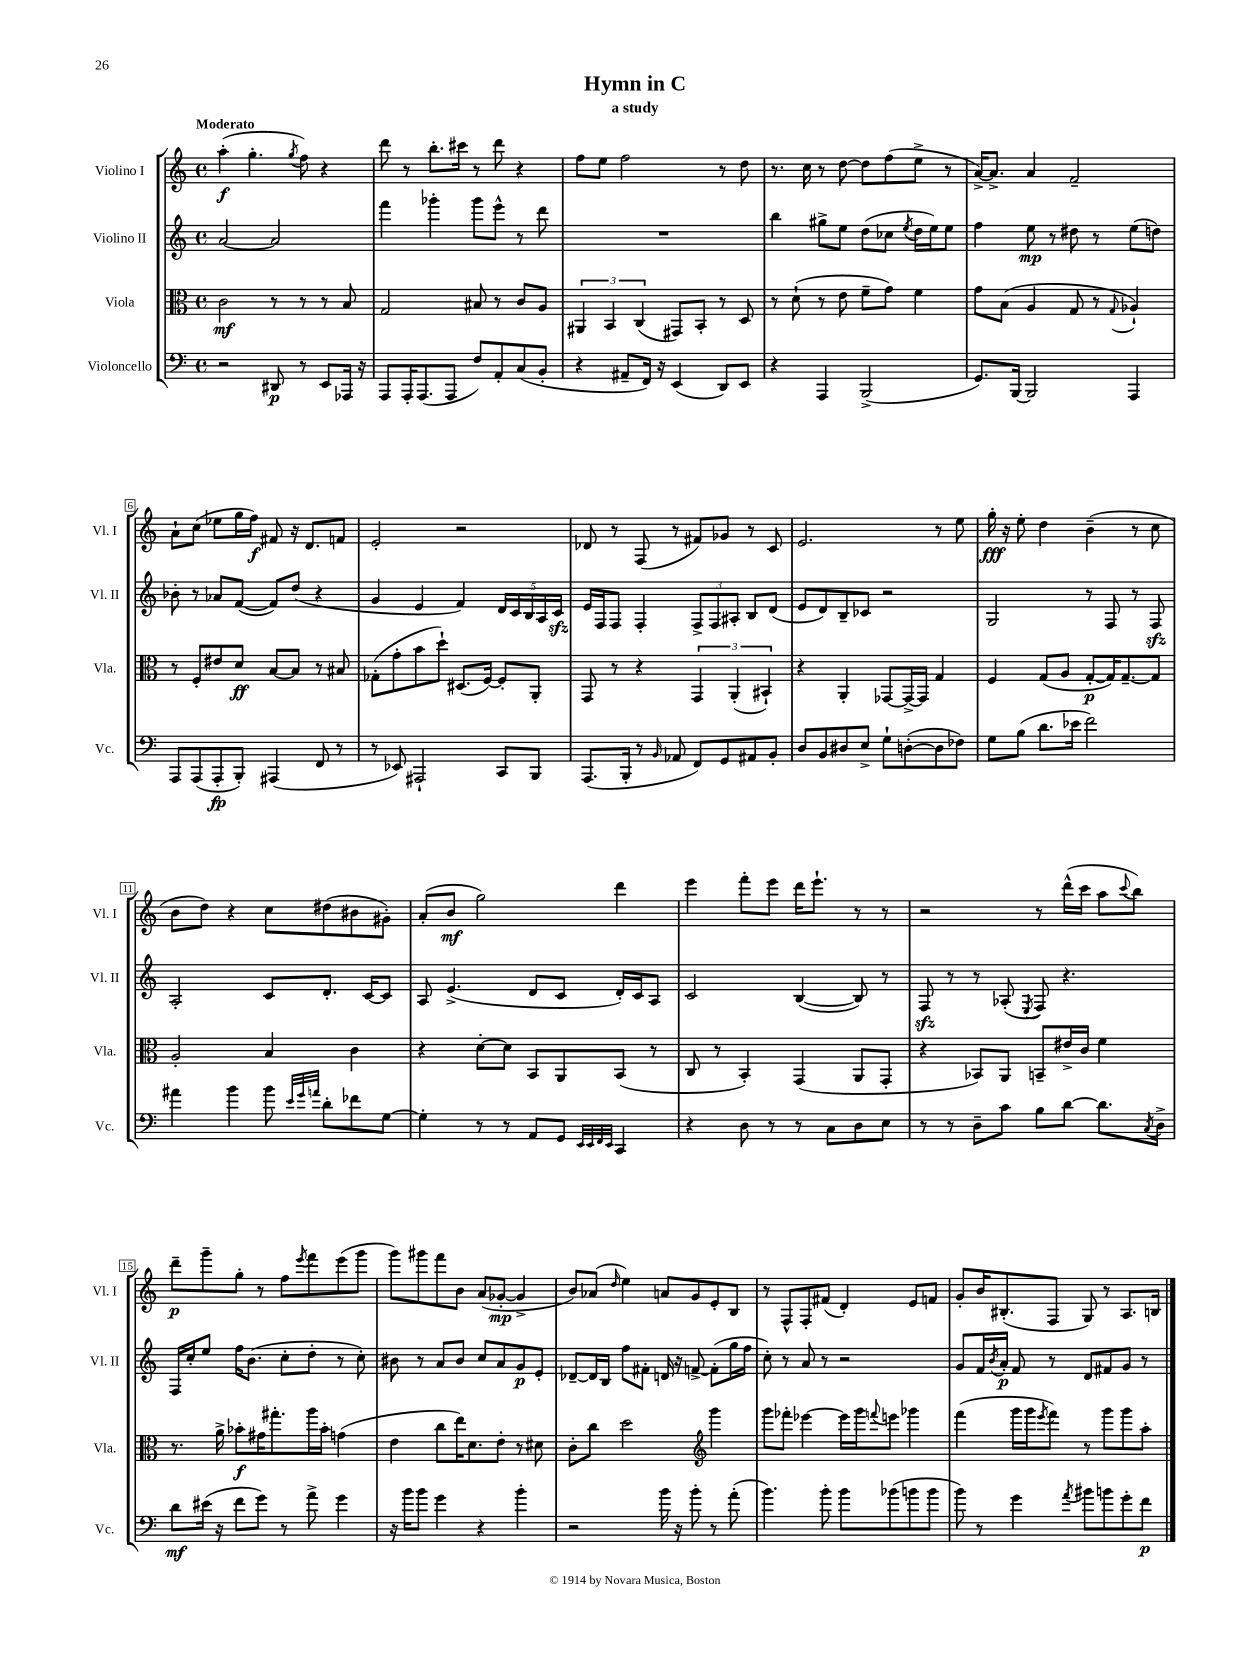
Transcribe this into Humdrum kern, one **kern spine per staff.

**kern	**kern	**kern	**kern
*staff4	*staff3	*staff2	*staff1
*clefF4	*clefC3	*clefG2	*clefG2
*k[]	*k[]	*k[]	*k[]
*M4/4	*M4/4	*M4/4	*M4/4
*met(c)	*met(c)	*met(c)	*met(c)
2r	2c	[2a	(4aa'
.	.	.	4.gg'
8DD#	8r	2a]	.
.	.	.	8qgg
8r	8r	.	8ff)
8EE	8r	.	4r
16AAA-	8B	.	.
16r	.	.	.
=	=	=	=
8AAA	2G	4fff	8ddd
16AAA'	.	.	8r
(8.AAA	.	.	.
.	.	4ggg-'	8.bb'
8AAA	.	.	.
.	.	.	16ccc#
8F)	8B#	8ggg-	8r
8AA'	8r	8eee^^	8ddd
(8C	8c	8r	4r
8BB'	8A	8ddd	.
=	=	=	=
4r	6AA#	1r	8ff
.	.	.	8ee
.	6BB	.	.
8AA#~	.	.	2ff
.	(6C	.	.
16FF)	.	.	.
16r	.	.	.
(4EE	8GG#)	.	.
.	8BB'	.	.
8DD)	8r	.	8r
8EE	8D	.	8dd
=	=	=	=
4r	8r	4bb	8.r
.	(8d`	.	.
.	.	.	16cc
4AAA	8r	8gg#^	8r
.	8e	8ee	[8dd
(2BBB^	8f~	(8dd	8dd]
.	8g)	8cc-	(8ff
.	.	8qee	.
.	4f	16dd	8ee^
.	.	16ee)	.
.	.	8ee	8r
=	=	=	=
8.GG)	8g	4ff	[16a^)
.	.	.	8.a^]
.	(8B	.	.
[16BBB	.	.	.
2BBB]	4A	8ee	4a
.	.	8r	.
.	8G	8dd#	2f~
.	8r	8r	.
.	8qqG	.	.
4AAA	4A-`)	(8ee	.
.	.	8dd)	.
=	=	=	=
8AAA	8r	8b-'	8a`
(8AAA	8F'	8r	(8cc
8AAA'	8e#	8a-	8ee-
8BBB')	8d	([8f	16gg
.	.	.	16ff)
(4AAA#	[8B	8f])	8f#
.	8B]	(8dd	16r
.	.	.	8.d
8FF	8r	4r	.
8r	8B#	.	8f
=	=	=	=
8r	(8G-'	4g	2e'
8EE-)	8g'	.	.
2AAA#`	8b	4e	.
.	8dd`)	.	.
.	(8.D#	4f)	2r
.	[16F)	.	.
8CC	8F']	20d	.
.	.	20c	.
.	.	20B	.
8BBB	8AA'	.	.
.	.	20A	.
.	.	20c	.
=	=	=	=
(8.AAA	8GG	16e	8d-
.	.	16F	.
.	8r	8F	8r
16BBB'	.	.	.
8r	4r	4F'	(8F
16qqBB	.	.	.
8AA-	.	.	8r
8FF)	6GG	12F^	8f#)
.	.	12F	.
8GG	.	.	8g-
.	(6AA'	12A#'	.
8AA#	.	8B	8r
.	6BB#`)	.	.
8BB'	.	(8d	8c
=	=	=	=
8D	4r	8e	2.e
8BB	.	8d)	.
8D#	4AA'	8B~	.
8E^	.	8c-	.
8G`	[8GG-	2r	.
([8D'	16GG-^_	.	.
.	16GG-]	.	.
8D]	4G	.	8r
8F-)	.	.	8ee
=	=	=	=
8G	4F	2G	16gg'
.	.	.	16r
(8B	.	.	8ee'
8.d	(8G	.	4dd
.	8A	.	.
16e-	.	.	.
2f)	[8G'	8r	(4b~
.	16G])	8F	.
.	[8.G~	.	.
.	.	8r	8r
.	8G]	8F	8cc
=	=	=	=
4a#	2A'	2A'	8b
.	.	.	8dd)
4b	.	.	4r
8b	4B	8c	8cc
32qqe	.	.	.
32qqg	.	.	.
32qqa	.	.	.
8d'	.	8.d'	(8dd#
8f-	4c	.	8b#
.	.	[16c	.
[8G	.	8c]	8g#')
=	=	=	=
4G']	4r	8A	(8a'
.	.	(4.e^	8b
8r	[8d'	.	2gg)
8r	8d]	.	.
8AA	8BB	8d	.
8GG	8AA	8c	.
32qqEE	.	.	.
32qqEE	.	.	.
32qqFF	.	.	.
32qqEE	.	.	.
4CC	(8BB	16d')	4ddd
.	.	16c	.
.	8r	8A	.
=	=	=	=
4r	8C	2c	4eee
.	8r	.	.
8D	4BB')	.	8fff'
8r	.	.	8eee
8r	(4GG	([4B	16ddd
.	.	.	8.eee`
8C	.	.	.
8D	8AA	8B])	8r
8E	8GG'	8r	8r
=	=	=	=
8r	4r	8F	2r
8r	.	8r	.
8D~	8BB-)	8r	.
8c	8AA	(8A-'	.
.	.	8qE	.
8B	8BB~	8F)	8r
[8d	16e#^	4.r	(16ddd^^
.	16c	.	16ccc
8.d]	4f	.	8aa
.	.	.	8qqccc
.	.	.	8bb)
8qC	.	.	.
16D^	.	.	.
=	=	=	=
8d	8.r	16F	8ddd~
.	.	16cc'	.
(16e#	.	8ee	8ggg~
16r	16a^	.	.
8f	8b-'	16ff	8gg'
.	.	(8.b	.
8g)	16g#	.	8r
.	8.gg#'	.	.
8r	.	8cc'	8ff
.	.	.	8qeee
8a^	16aa	8dd'	8fff
.	16b-'	.	.
4g	(4g	8r	(8eee
.	.	8cc')	8ggg
=	=	=	=
16r	4e	8b#	8ggg)
16b	.	.	.
8b	.	8r	8ggg#
4g	8cc	8a	8fff
.	16ee)	8b#	8b
.	8.d	.	.
4r	.	8cc	(8a
.	8e'	8a	[8g-'
4b'	8r	8g	4g-^]
.	8d#	8e'	.
=	=	=	=
2r	8c'	[8d-~	8b)
.	8cc	16d-]	(8a-
.	.	16B	.
.	.	.	16qqdd
.	2dd	8ff	4ee)
.	.	8f#'	.
16b	.	16d	8a
16r	.	16r	.
8b'	.	[8f^	8g
*	*clefG2	*	*
8r	4ggg	(8f']	8e'
(8a'	.	16gg	8B
.	.	16ff	.
=	=	=	=
4.b)	8ggg	8cc')	8r
.	8fff-'	8r	8F^^
.	[4eee-	8a	8F'
8b'	.	8r	(8f#
8b	16eee-]	2r	4d')
.	16ggg	.	.
.	8qqfff	.	.
(8b-	8eee	.	.
8b	4ggg-	.	8e
8b	.	.	8f
=	=	=	=
8b)	(4fff	8g	8g'
8r	.	16f	16b
.	.	8qb	.
.	.	16a'	(8.B#'
4g	16ggg	8f	.
.	16ggg	.	.
.	8qeee	.	.
.	8fff)	8r	8F
8qa	.	.	.
8b#	8r	8d	8G)
8b	8ggg	8f#	8r
8g'	8ggg	8g	8.A
8f	8aa'	8r	.
.	.	.	16B
==	==	==	==
*-	*-	*-	*-
